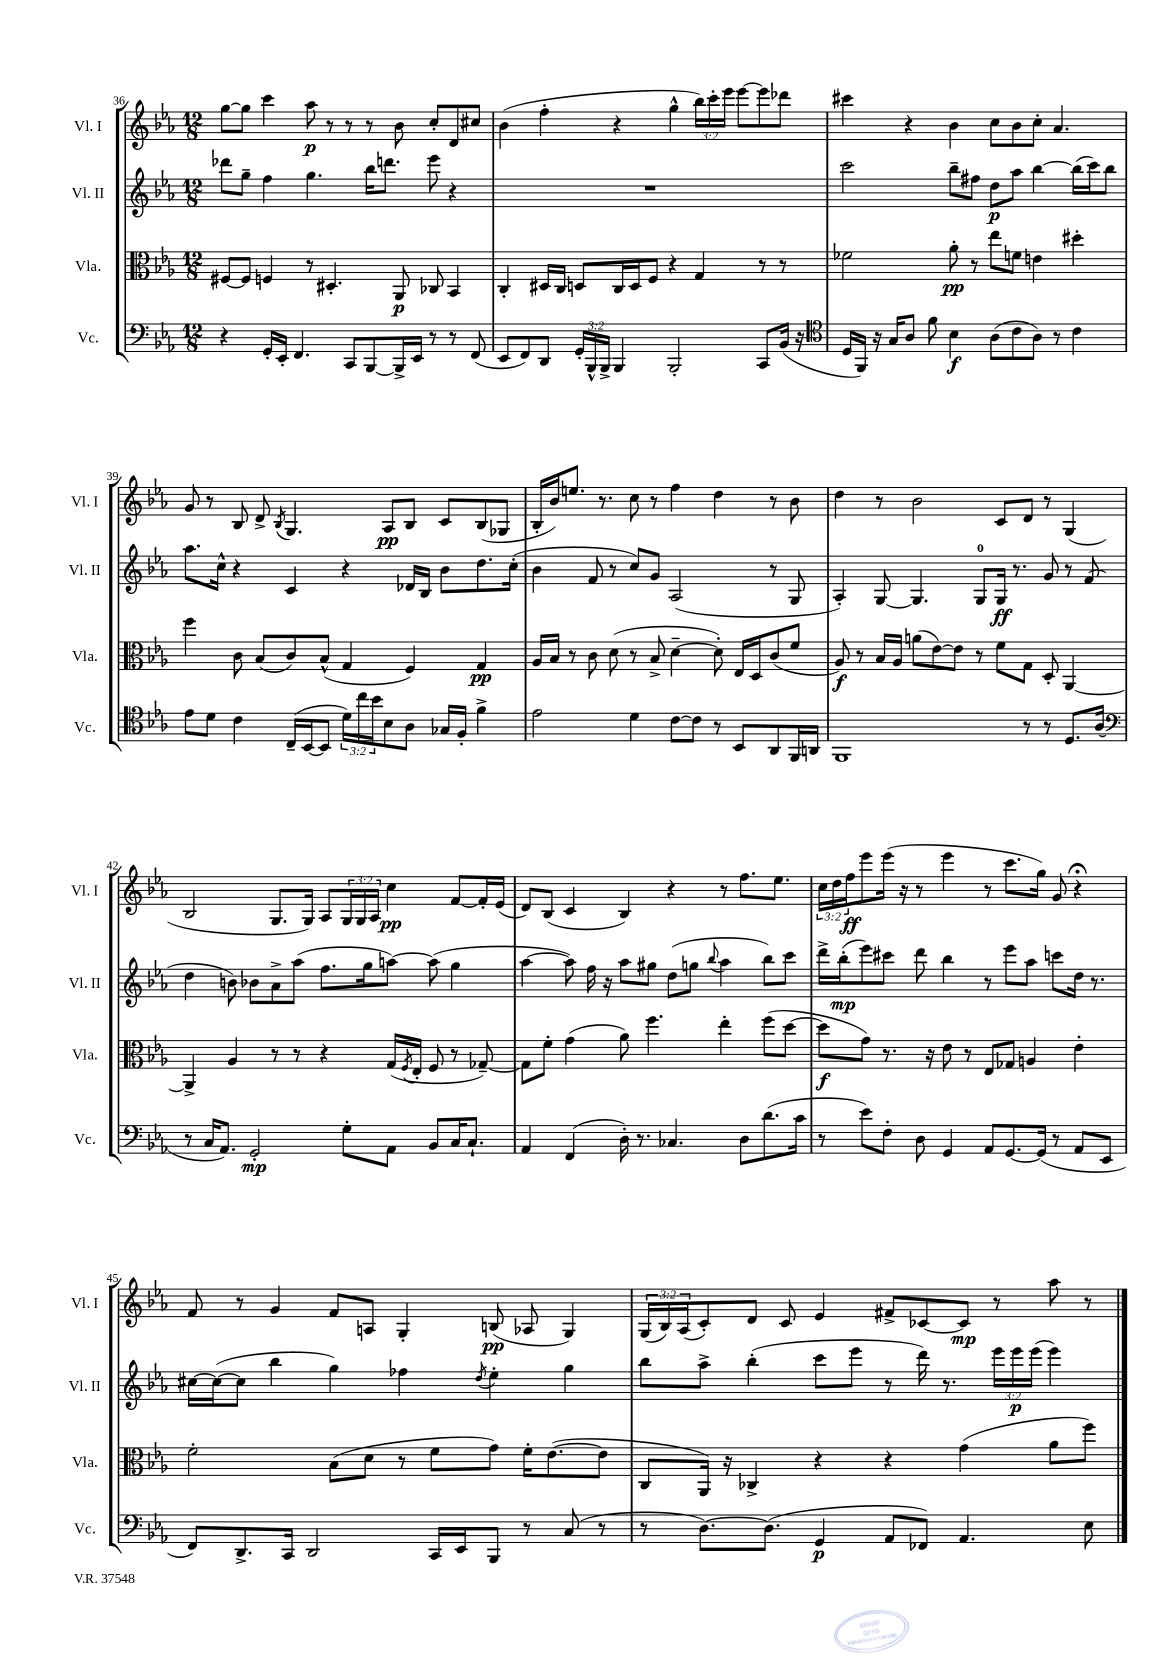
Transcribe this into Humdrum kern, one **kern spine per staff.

**kern	**kern	**kern	**kern
*staff4	*staff3	*staff2	*staff1
*clefF4	*clefC3	*clefG2	*clefG2
*k[b-e-a-]	*k[b-e-a-]	*k[b-e-a-]	*k[b-e-a-]
*M12/8	*M12/8	*M12/8	*M12/8
4r	[8F#	8ddd-	[8gg
.	8F#]	8gg~	8gg]
16GG'	4F	4ff	4ccc
16EE-'	.	.	.
4.FF	.	.	.
.	8r	4.gg	8aa-
.	4.D#'	.	8r
8CC	.	.	8r
[8BBB-	.	16bb-	8r
.	.	8.ddd	.
16BBB-^]	8AA-	.	8b-
16EE-	.	.	.
8r	8C-	8eee-	8cc'
8r	4BB-	4r	8d
(8FF	.	.	8cc#
=	=	=	=
8EE-	4C'	1.r	(4b-
8FF)	.	.	.
8DD	16D#	.	4ff'
.	16C	.	.
24GG'	8D	.	.
24BBB-^^	.	.	.
24BBB-^	.	.	.
4BBB-	16C	.	4r
.	16D	.	.
.	8F	.	.
2BBB-'	4r	.	4gg^^
.	4G	.	24bb-)
.	.	.	24ccc'
.	.	.	24eee-
.	.	.	[8eee-
8CC	8r	.	8eee-]
(16BB-	8r	.	8ddd-
16r	.	.	.
=	=	=	=
*clefC4	*	*	*
16D	2f-	2ccc	4ccc#
16FF)	.	.	.
16r	.	.	.
16G	.	.	.
8A-	.	.	4r
8f	.	.	.
4B-	8a-'	8bb-~	4b-
.	8r	8ff#	.
(8A-	8ee-	8dd	8cc
8c	8f	8aa-	8b-
8A-)	4e	[4bb-	8cc'
8r	.	.	4.a-
4c	4dd#'	(16bb-]	.
.	.	16ccc)	.
.	.	8bb-	.
=	=	=	=
8e-	4ff	8.aa-	8g
8d	.	.	8r
.	.	16cc^^	.
4c	8c	4r	8B-
.	(8B-	.	8d^
.	.	.	8qB-
(16C~	8c)	4c	4.G
[16BB-	.	.	.
8BB-]	(8B-^^	.	.
24d)	4G	4r	.
24cc	.	.	.
24b-	.	.	.
8B-	.	.	8A-
8A-	4F)	16d-	8B-
.	.	16B-	.
16G-	.	8b-	8c
16F'	.	.	.
4f^	4G	8.dd	(8B-
.	.	.	8G-
.	.	(16cc'	.
=	=	=	=
2e-	16A-	4b-	16B-'
.	16B-	.	16b-)
.	8r	.	8.ee
.	8c	8f	.
.	.	.	8.r
.	(8d	8r	.
4d	8r	8cc)	8cc
.	8B-^	8g	8r
[8c	[4d~	(2A-	4ff
8c]	.	.	.
8r	8d'])	.	4dd
8BB-	16E-	.	.
.	16D	.	.
8AA-	(8c	8r	8r
16FF	8f	8G	8b-
16AA	.	.	.
=	=	=	=
1FF	8A-)	4A-')	4dd
.	8r	.	.
.	16B-	[8G	8r
.	16A-	.	.
.	(8a	4.G]	2b-
.	[8e-)	.	.
.	8e-]	.	.
.	8r	8G	.
.	8f	16G	8c
.	.	8.r	.
8r	8G	.	8d
8r	8D'	8g	8r
8.D	[4AA-	8r	(4G
.	.	(8f	.
(16A-	.	.	.
=	=	=	=
*clefF4	*	*	*
8r	4AA-^]	4dd	2B-
16C	.	.	.
8.AA-)	.	.	.
.	4A-	8b)	.
2GG'	.	8b-	.
.	8r	8a-^	8.G
.	8r	(8aa-	.
.	.	.	16G)
.	4r	8.ff	8A-
8G'	.	.	24G
.	.	.	24G
.	.	16gg	.
.	.	.	24A-
8AA-	(16G	[8aa)	4cc
.	8qF	.	.
.	16E-'	.	.
8BB-	8F	(8aa]	.
16C	8r	4gg	[8f
8.C`	.	.	.
.	[8G-~)	.	16f']
.	.	.	(16e-
=	=	=	=
4AA-	8G-]	[4aa-	8d)
.	8f'	.	(8B-
(4FF	(4g	8aa-])	4c
.	.	16ff	.
.	.	16r	.
16D')	8a-)	8aa-	4B-)
8.r	.	.	.
.	4.ff	8gg#	.
4.C-	.	(8dd	4r
.	.	8gg	.
.	.	8qqbb-	.
.	4ee-'	4aa-	8r
8D	.	.	8.ff
(8.d	(8ff	8bb-)	.
.	.	.	8.ee-
.	[8dd	8ccc	.
16c	.	.	.
=	=	=	=
8r	8dd]	16ddd^	24cc
.	.	.	24dd
.	.	(16bb-'	.
.	.	.	24ff
8e-)	8g)	8eee-)	8eee-
8F'	8.r	8ccc#	(16eee-
.	.	.	16r
8D	.	8ddd	8r
.	16r	.	.
4GG	8e-	4bb-	4eee-
.	8r	.	.
8AA-	8E-	8r	8r
[8.GG	8G-	8eee-	8.ccc
.	4A	8aa-	.
(16GG]	.	.	16gg)
8r	.	8ccc	8g
8AA-	4e-'	16dd	4r;
.	.	8.r	.
8EE-	.	.	.
=	=	=	=
8FF)	2f'	[16cc#	8f
.	.	(16cc#_	.
8.DD^	.	8cc#]	8r
.	.	4bb-	4g
16CC	.	.	.
2DD	.	.	.
.	(8B-	4gg)	8f
.	8d	.	8A
.	8r	4ff-	4G'
16CC	8f	.	.
16EE-	.	.	.
.	.	8qdd	.
8BBB-	8g)	4ee-'	(8B
8r	16f'	.	8A-
.	([8.e-	.	.
(8C	.	4gg	4G)
8r	8e-]	.	.
=	=	=	=
8r	8C	8bb-	(24G
.	.	.	24B-)
.	.	.	(24A-
[8.D)	16AA-)	8aa-^	8c')
.	16r	.	.
.	4C-^	(4bb-'	8d
(8.D]	.	.	.
.	.	.	8c
4GG	4r	8ccc	4e-
.	.	8eee-	.
8AA-	4r	8r	8f#^
8FF-)	.	16ddd)	[8c-
.	.	8.r	.
4.AA-	(4g	.	8c-]
.	.	24eee-	8r
.	.	24eee-	.
.	.	(24eee-	.
.	8a-	4eee-)	8aa-
8E-	8ff)	.	8r
==	==	==	==
*-	*-	*-	*-
